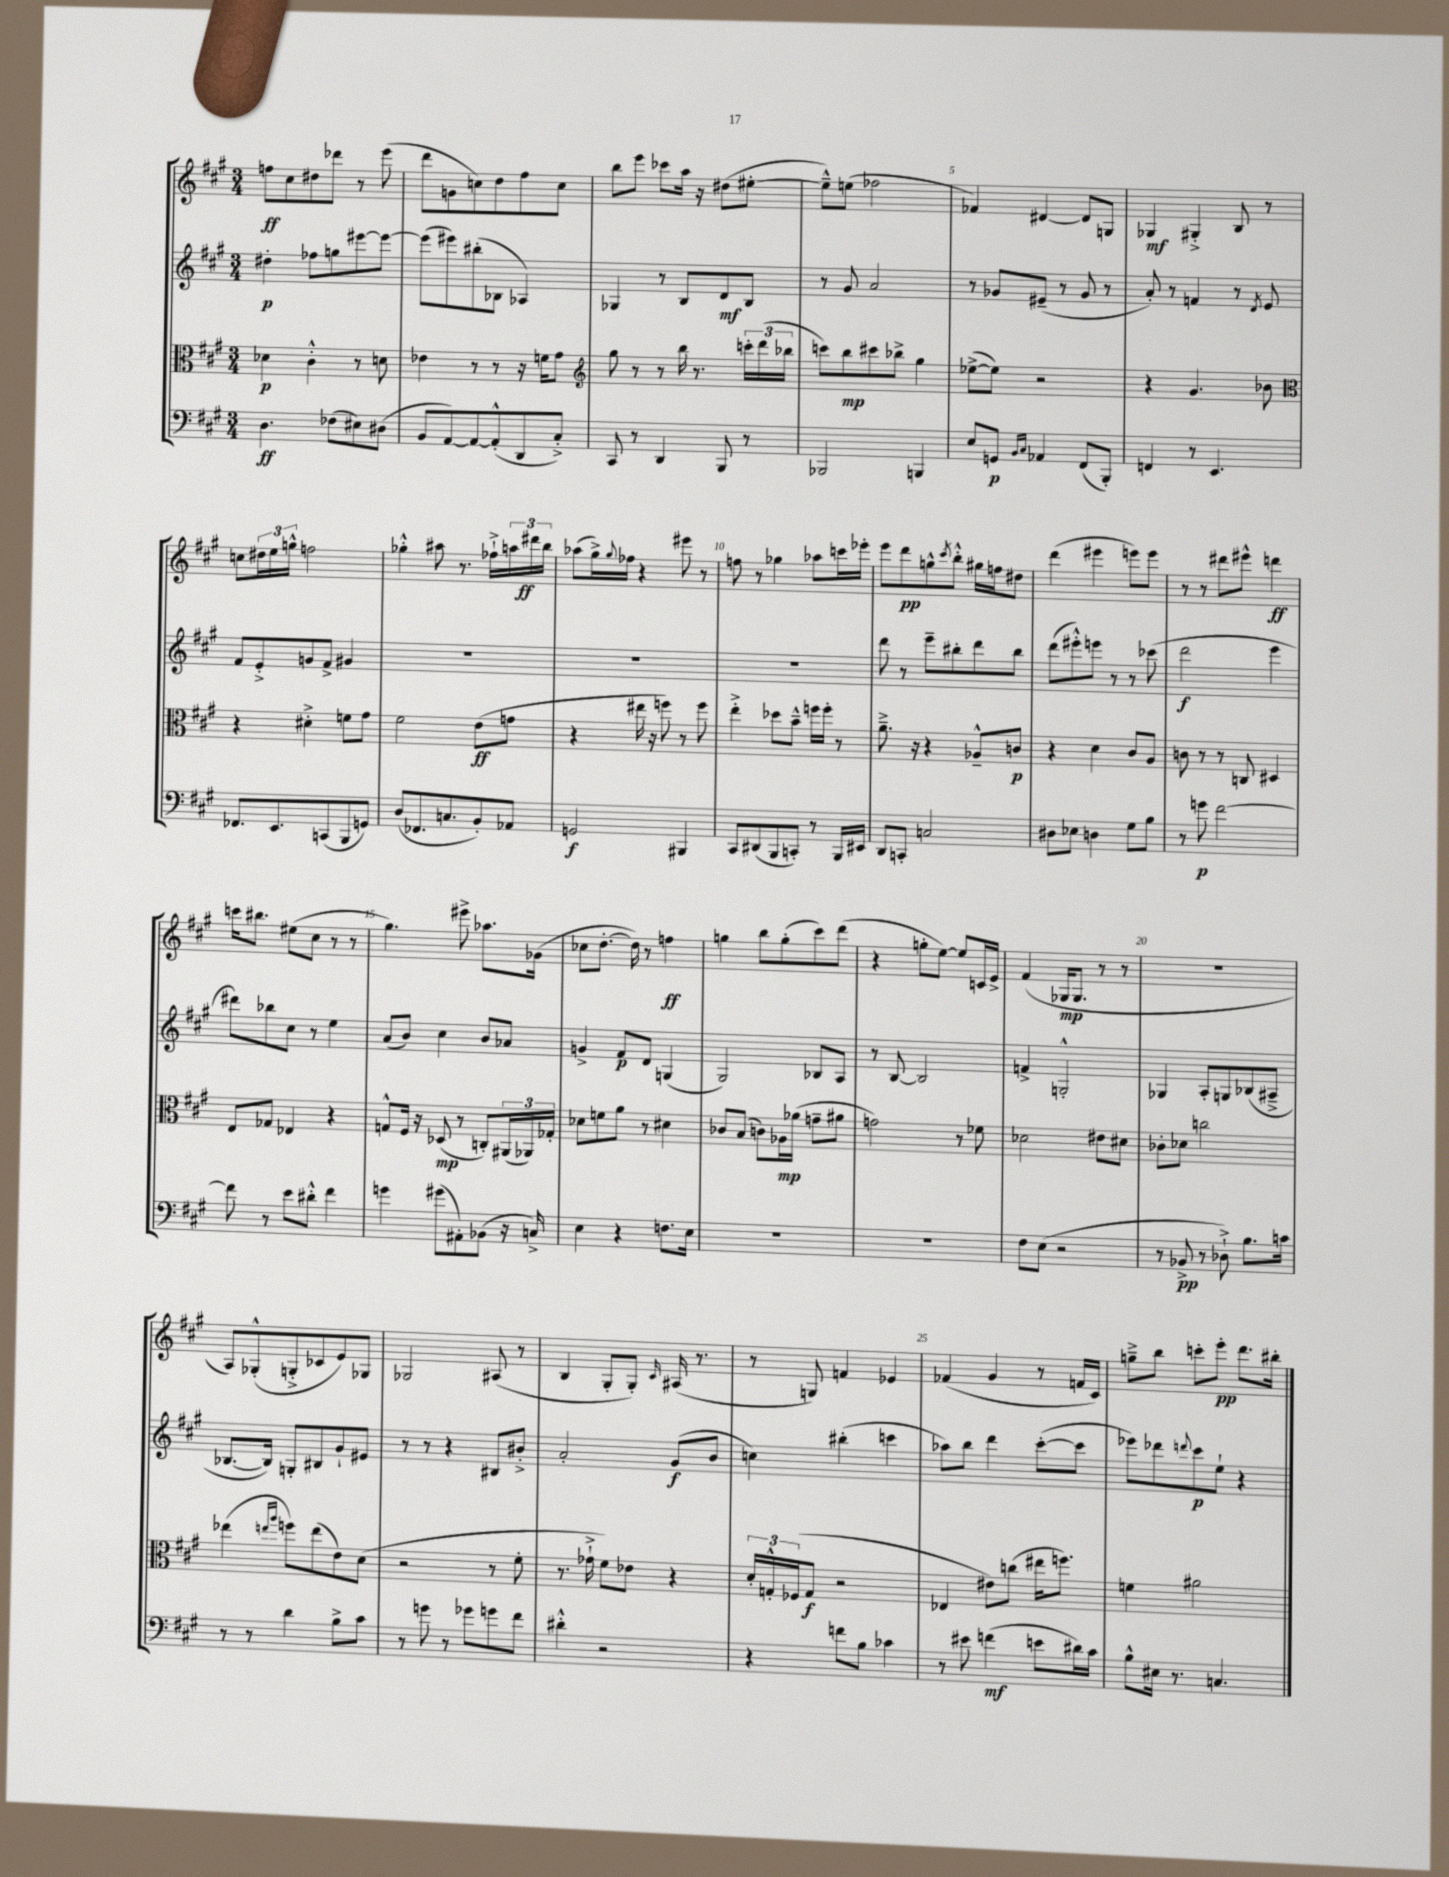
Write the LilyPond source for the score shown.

<<
\new StaffGroup <<
\new Staff = "s0" {
    \clef treble \key a \major \numericTimeSignature \time 3/4
    f''8\ff cis''8 dis''8 des'''8 r8 e'''8( |
    d'''8 g'8 c''8) d''8 fis''8 c''8 |
    b''8 e'''8 ces'''8 a''16 r16 dis''8( eis''8~-. |
    eis''8---^) e''8( fes''2 |
    fes'4) dis'4~ dis'8 g8 |
    ges4\mf gis4-.-> b8 r8 |
    c''8 \tuplet 3/2 { dis''16 e''16 g''16-^ } f''2 |
    ges''4-.-^ ais''8 r8. fes''16-!-> \tuplet 3/2 { a''16 dis'''16\ff b''16 } |
    aes''8( gis''16->) \appoggiatura { gis''8 } fes''16 r4 eis'''8 r8 |
    f''8 r8 ges''4 aes''8 c'''16 ees'''16-. |
    e'''8 d'''8\pp g''8-^ \acciaccatura { cis'''8 } b''8-.-^ gis''16 f''16 dis''8 |
    d'''4( eis'''4 e'''8) e'''8 |
    r8 r8 dis'''8 eis'''8-^ d'''4\ff |
    c'''16 bis''8. eis''8( cis''8 r8 r8 |
    gis''4.) eis'''8-> aes''8. ges'16( |
    ces''8 d''8.~-. d''16) r8 f''4\ff |
    g''4 b''8 g''8-.( cis'''8) d'''8( |
    r4 g''8-. e''8~) e''8 c'16 e'16-> |
    fis'4( ges16\mp ges8. r8 r8 |
    R2. |
    a8) ges8-.-^( g8-.-> ces'8 e'8) ges8 |
    ges2 ais8( r8 |
    b4 gis8-. gis8-.) \grace { cis'16 } ais16( r8. |
    r8 g8) f'4 ees'4 |
    fes'4( gis'4 r8 f'16 cis'16) |
    g''8---> b''8 c'''8-. e'''8-.\pp d'''8. bis''16-. \bar "|." |
}
\new Staff = "s1" {
    \clef treble \key a \major \numericTimeSignature \time 3/4
    dis''4-.\p fes''8 g''8 eis'''8~ eis'''8~ |
    eis'''8( eis'''8) bis''8-.( bes8 aes4) |
    ges4 r8 b8 d'8\mf b8 |
    r8 gis'8 a'2 |
    r8 ges'8 eis'8--( r8 ges'8 r8 |
    a'8-.) r8 f'4 r8 \acciaccatura { d'8 } e'8 |
    fis'8 e'8-.-> g'8 fis'8-> gis'4 |
    R2. |
    R2. |
    R2. |
    d'''8 r8 e'''8-- bis''8-. d'''8 bis''8 |
    d'''8( eis'''8-.-^) e'''8 r8 r8 ces'''8( |
    d'''2\f e'''4 |
    dis'''8) bes''8 cis''8 r8 e''4 |
    a'8( b'8) cis''4 b'8 aes'8 |
    g'4-> fis'8\p d'8 g4( |
    gis2) bes8 a8 |
    r8 b8~ b2 |
    f'4-> g2-.-^ |
    ges4 a8-. g8 bes8( ais8---> |
    bes8.~ bes16) g8-. bis8 gis'8-! eis'8 |
    r8 r8 r4 bis8 bis'8-.-> |
    a'2-. gis'8\f( b'8 |
    c''4) bis''4-.( c'''4 |
    aes''8) b''8 d'''4 cis'''8~-.( cis'''8 |
    ees'''8) des'''8 \appoggiatura { d'''8 } cis'''8\p e''8-! r4 \bar "|." |
}
\new Staff = "s2" {
    \clef alto \key a \major \numericTimeSignature \time 3/4
    des'4\p cis'4-.-^ r8 d'8 |
    ees'4 r8 r8 r16 f'16 gis'8 |
    \clef treble gis''8 r8 r8 b''16 r8. \tuplet 3/2 { c'''16-. d'''16( bes''16 } |
    c'''8) b''8\mp cis'''8 bes''8-> gis''4 |
    ees''8~->( ees''8) r2 |
    r4 gis'4. bes'8 |
    \clef alto r4 dis'4-.-> f'8 gis'8 |
    fis'2 e'8\ff( g'8 |
    r4 eis''16 r16 f''8) r8 f''8 |
    e''4-.-> des''8 b'8---^ f''16 f''16-. r8 |
    a'8.---> r16 r4 aes8---^ c'8\p |
    r4 d'4 cis'8 a8 |
    c'8 r8 r8 c8 dis4 |
    e8 ges8 ees4 r4 |
    g8-^ fis16 r16 des8\mp( r8 c8-.) \tuplet 3/2 { ais,16( aes,16) ges16-. } |
    des'8 f'8 a'8 r8 dis'4 |
    ces'8 b8( c'8) aes16\mp aes'16( g'8-- ais'8 |
    g'2) r8 fes'8 |
    des'2 eis'8 dis'8 |
    ces'8-. des'8 c''2 |
    ees''4( \grace { e''16 a''16 } f''8) e''8( e'8) d'8( |
    r2 r8 fis'8-. |
    r8. ges'16-!-> fis'8) ees'8 r4 |
    \tuplet 3/2 { d'16-. g16-.-^ fes16( } g8\f r2 |
    ees4 eis'8) c''8( eis''16 f''8.) |
    f'4 ais'2 \bar "|." |
}
\new Staff = "s3" {
    \clef bass \key a \major \numericTimeSignature \time 3/4
    d4.\ff fes8( eis8) dis8( |
    b,8 a,8~) a,8~ a,8-.-^( d,8 cis8-.->) |
    cis,8 r8 d,4 b,,8 r8 |
    bes,,2 b,,4 |
    e8 g,8\p \grace { b,16 cis16 } aes,4 fis,8( b,,8-.) |
    f,4 r8 e,4. |
    fes,8. e,8. c,8( b,,8 g,8) |
    d8( fes,8. c8. b,8-.) aes,8 |
    g,2\f bis,,4 |
    cis,8 dis,8( b,,8 c,8-.) r8 b,,16 eis,16 |
    d,8 c,8-. c2 |
    dis8 ees8 d4 gis8 b8 |
    r8 g'8\p fis'2~ |
    fis'8 r8 e'8 dis'8-.-^ fis'4 |
    g'4 gis'8( ais,8-.) bes,8( r16 c16->) |
    e4 r4 f8. e16 |
    R2. |
    R2. |
    fis8 e8( r2 |
    r8 bes,8->\pp r8 des8-!->) b8. c'16 |
    r8 r8 d'4 b8-> cis'8 |
    r8 g'8 r8 ges'8 g'8 fis'8 |
    dis'4-.-^ r2 |
    r4 f'8 b8 ces'4 |
    r8 eis'8 f'4\mf( e'8 dis'16) cis'16 |
    b8-^ eis16 r8. c4. \bar "|." |
}
>>
>>
\layout { \context { \Score \override BarNumber.break-visibility = ##(#f #t #t) barNumberVisibility = #(every-nth-bar-number-visible 5) } }
